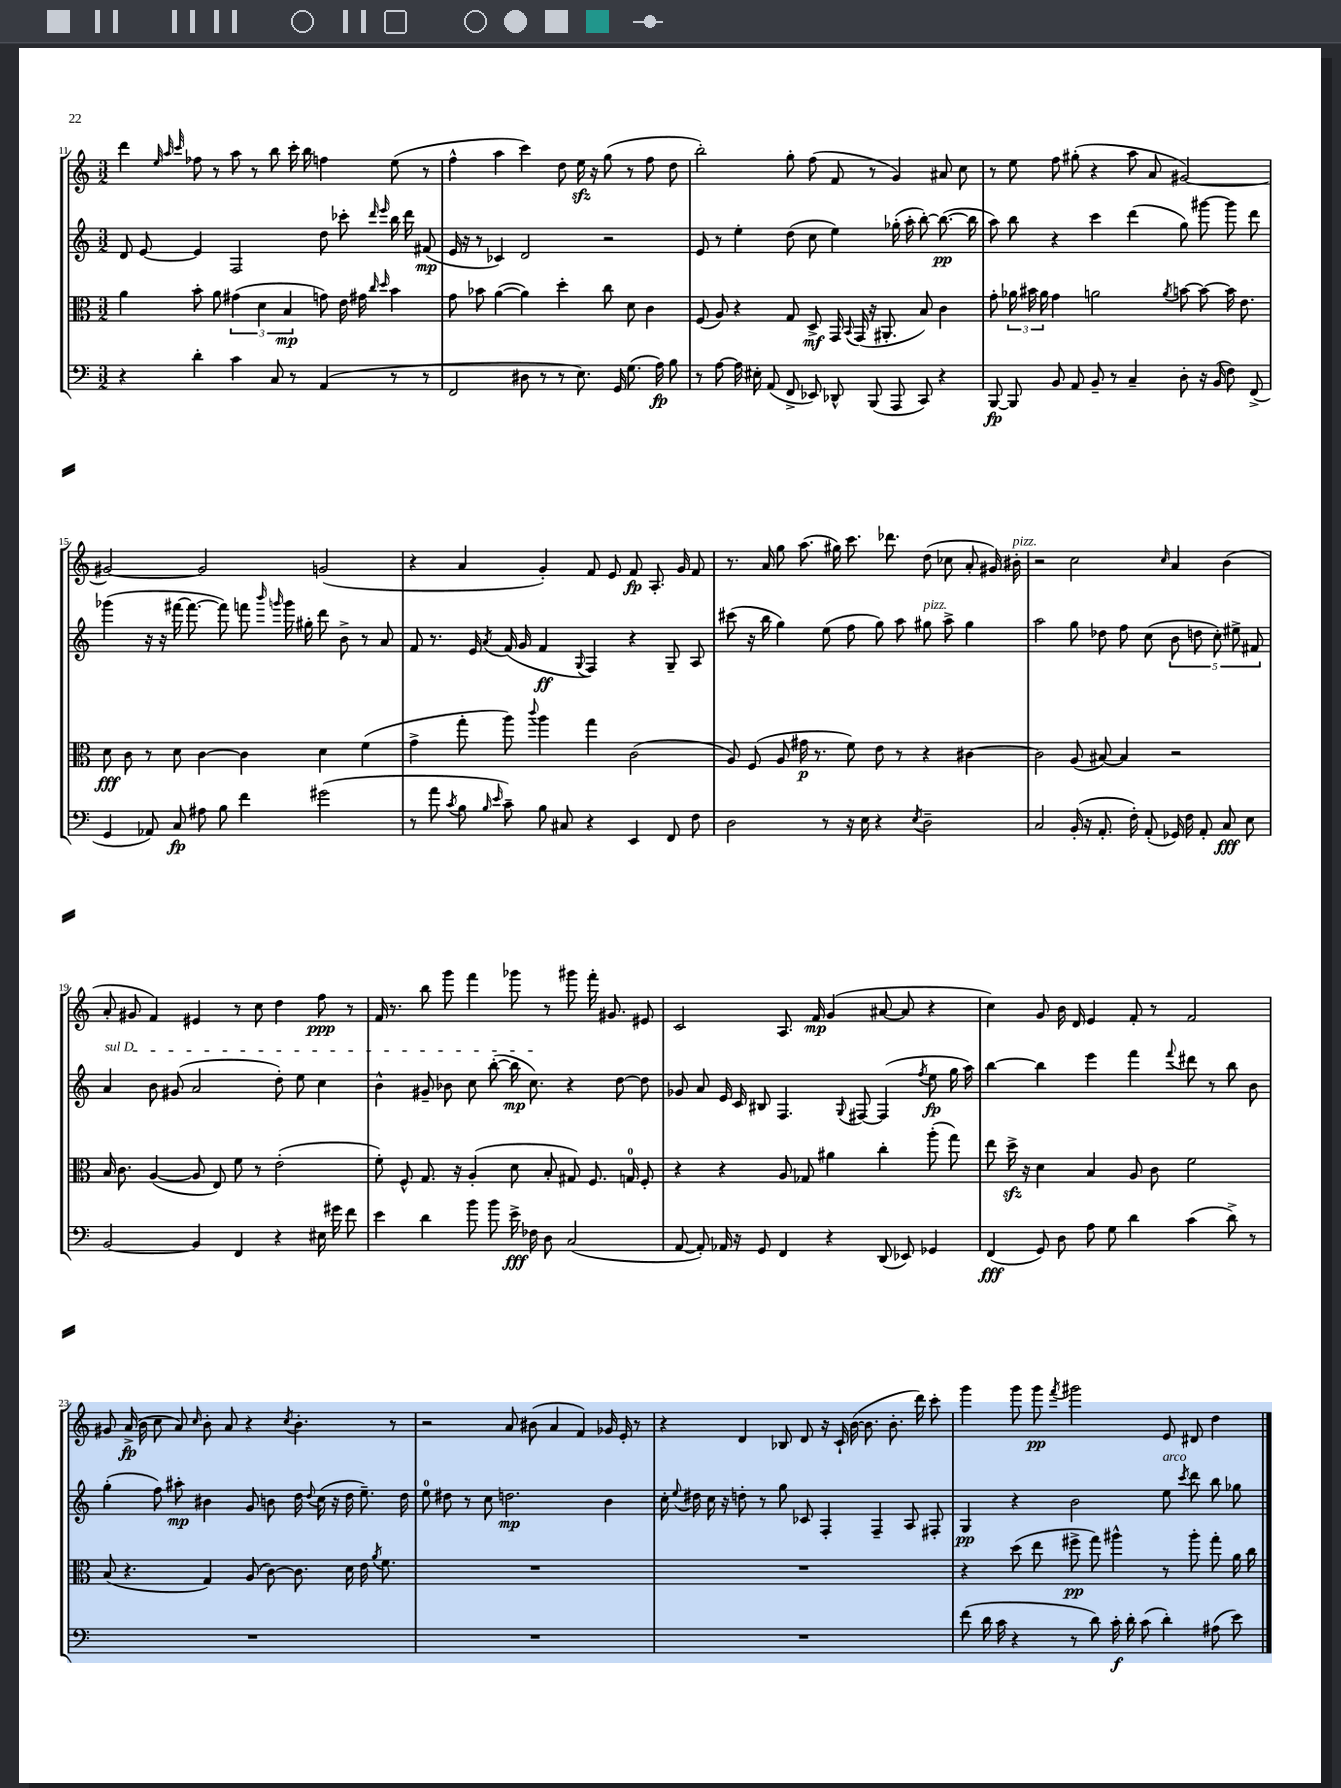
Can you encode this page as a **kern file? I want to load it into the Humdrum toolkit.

**kern	**dynam	**kern	**dynam	**kern	**dynam	**kern	**dynam
*part4	*part4	*part3	*part3	*part2	*part2	*part1	*part1
*staff4	*staff4	*staff3	*staff3	*staff2	*staff2	*staff1	*staff1
*clefF4	*	*clefC3	*	*clefG2	*	*clefG2	*
*k[]	*	*k[]	*	*k[]	*	*k[]	*
*M3/2	*	*M3/2	*	*M3/2	*	*M3/2	*
=11	=11	=11	=11	=11	=11	=11	=11
4r	.	4a\	.	8d/	.	4ddd\	.
.	.	.	.	[8e/	.	.	.
.	.	.	.	.	.	32qqee/	.
.	.	.	.	.	.	32qqaa/	.
.	.	.	.	.	.	32qqccc/	.
4d'\	.	8b'\	.	4e/]	.	8ff-X\	.
.	.	8a\	.	.	.	8r	.
4c\	.	(6g#X\	.	2F/	.	8aa\	.
.	.	.	.	.	.	8r	.
.	.	6d\	.	.	.	.	.
8C/	.	.	.	.	.	8bb\	.
.	.	6B/	mp	.	.	.	.
8r	.	.	.	.	.	16ccc'\	.
.	.	.	.	.	.	16bb\	.
(4AA/	.	8gn\)	.	8dd\	.	4ffn\	.
.	.	16e\	.	8ccc-X'\	.	.	.
.	.	16g#X\	.	.	.	.	.
.	.	16qqcc/	.	16qqddd/	.	.	.
.	.	16qqdd/	.	16qqeee/	.	.	.
8r	.	4b\	.	16bb\	.	(8ee\	.
.	.	.	.	16ddd\	.	.	.
8r	.	.	.	(8f#X/	mp	8r	.
=12	=12	=12	=12	=12	=12	=12	=12
2FF/	.	8g\	.	16e/	.	4ff^^\	.
.	.	.	.	16r	.	.	.
.	.	8b-X\	.	8r	.	.	.
.	.	([4a\	.	4c-X/)	.	4aa\	.
8D#X\	.	4a\])	.	2d/	.	4ccc\)	.
8r	.	.	.	.	.	.	.
8r	.	4dd'\	.	.	.	8dd\	.
8.E\)	.	.	.	.	.	16eezz\	.
.	.	.	.	.	.	16r	.
.	.	8cc\	.	2r	.	(8gg\	.
16GG/	.	.	.	.	.	.	.
(8.G\	.	8d\	.	.	.	8r	.
.	.	4c\	.	.	.	8ff\	.
16A\)	fp	.	.	.	.	.	.
8B\	.	.	.	.	.	8dd\	.
=13	=13	=13	=13	=13	=13	=13	=13
8r	.	(8F/	.	8e/	.	2bb'\)	.
[8A\	.	8A/)	.	8r	.	.	.
16A\]	.	4r	.	4ee'\	.	.	.
16E#X'\	.	.	.	.	.	.	.
(8AA/	.	.	.	.	.	.	.
8FF^/	.	8G/	.	(8dd\	.	8gg'\	.
8EE-X/)	.	8D^/	mf	8cc\	.	(8ff\	.
8DD-X^^/	.	16GG/	.	4ee\)	.	8f/	.
.	.	8qqBB/	.	.	.	.	.
.	.	(16GG/	.	.	.	.	.
(8BBB/	.	16r	.	.	.	8r	.
.	.	8.AA#X'/	.	.	.	.	.
8AAA/	.	.	.	(16gg-X'\	.	4g/)	.
.	.	.	.	16aa'\	.	.	.
8CC/)	.	8B/)	.	[8bb'\)	.	.	.
4r	.	4c\	.	(8.bb\_	pp	8a#X/	.
.	.	.	.	.	.	8cc\	.
.	.	.	.	16bb\]	.	.	.
=14	=14	=14	=14	=14	=14	=14	=14
[8BBB/	fp	8g'\	.	8aa\)	.	8r	.
8BBB/]	.	24a-X\	.	8bb\	.	8ee\	.
.	.	24b#X\	.	.	.	.	.
.	.	24a-\	.	.	.	.	.
8BB/	.	4g\	.	4r	.	8ff\	.
8AA/	.	.	.	.	.	(8gg#X'\	.
8BB~/	.	2an\	.	4ccc\	.	4r	.
8r	.	.	.	.	.	.	.
4C~/	.	.	.	(4ddd\	.	8aa\	.
.	.	.	.	.	.	8a/	.
.	.	8qa/	.	.	.	.	.
8D'\	.	[8bn\	.	8gg\)	.	[2g#X/)	.
16r	.	8b\_	.	[8ggg#X\	.	.	.
(16BB/	.	.	.	.	.	.	.
8F\)	.	16b\]	.	8ggg#\]	.	.	.
.	.	8.e\	.	.	.	.	.
(8FF^/	.	.	.	8ddd\	.	.	.
!!LO:LB:g=z
=15	=15	=15	=15	=15	=15	=15	=15
4GG/	.	8d\	fff	(4ggg-X\	.	2g#X/_	.
.	.	8c\	.	.	.	.	.
8AA-X/)	.	8r	.	16r	.	.	.
.	.	.	.	16r	.	.	.
8C/	fp	8d\	.	[16fff#X\	.	.	.
.	.	.	.	8.fff#\_	.	.	.
8A#X\	.	[4c\	.	.	.	2g#/]	.
8B\	.	.	.	8fff#\])	.	.	.
4f\	.	4c\]	.	8fffn\	.	.	.
.	.	.	.	16qqbbb/	.	.	.
.	.	.	.	16qqgggn/	.	.	.
.	.	.	.	16ggg\	.	.	.
.	.	.	.	16gg#X'\	.	.	.
(2g#X\	.	4d\	.	8ddd\	.	(2gn/	.
.	.	.	.	8b^\	.	.	.
.	.	(4f\	.	8r	.	.	.
.	.	.	.	8a/	.	.	.
=16	=16	=16	=16	=16	=16	=16	=16
8r	.	4g^\	.	8f/	.	4r	.
8a\	.	.	.	8.r	.	.	.
8qc/	.	.	.	.	.	.	.
8B\	.	8gg'\	.	.	.	4a/	.
.	.	.	.	16e/	.	.	.
16qqB/	.	.	.	.	.	.	.
16qqe/	.	.	.	8qa/	.	.	.
8c~\)	.	8aa\)	.	(16f/	.	.	.
.	.	.	.	16g/	.	.	.
.	.	8qqccc/	.	.	.	.	.
8B\	.	4aa\	.	4f/	ff	4g'/)	.
8C#X/	.	.	.	.	.	.	.
.	.	.	.	8qqG/	.	.	.
4r	.	4gg\	.	4F/)	.	8f/	.
.	.	.	.	.	.	8e/	.
4EE/	.	(2c\	.	4r	.	8f/	fp
.	.	.	.	.	.	8.A'/	.
8FF/	.	.	.	8G~/	.	.	.
.	.	.	.	.	.	16g/	.
8F\	.	.	.	8A/	.	8f/	.
=17	=17	=17	=17	=17	=17	=17	=17
2D\	.	8A/)	.	(8ccc#X\	.	8.r	.
.	.	(8F/	.	16r	.	.	.
.	.	.	.	16bb\	.	16a/	.
.	.	8A/	.	4gg\)	.	8gg\	.
.	.	16g#X\	p	.	.	(8.aa\	.
.	.	8.r	.	.	.	.	.
8r	.	.	.	(8ee\	.	.	.
.	.	.	.	.	.	16gg#X\)	.
16r	.	8f\)	.	8ff\	.	8.ccc\	.
16E\	.	.	.	.	.	.	.
4r	.	8e\	.	8gg\)	.	.	.
.	.	.	.	.	.	8.ddd-X\	.
.	.	8r	.	8aa\	.	.	.
8qE/	.	.	.	.	.	.	.
!	!	!	!	!LO:TX:a:i:t=pizz.	!	!	!
2D~\	.	4r	.	8gg#X\	.	(8dd\	.
.	.	.	.	8aa^\	.	8cc-X\	.
.	.	[4c#X\	.	4gg#\	.	8a'/	.
.	.	.	.	.	.	16g#X/)	.
!	!	!	!	!	!	!LO:TX:a:i:t=pizz.	!
.	.	.	.	.	.	16b#X'\	.
=18	=18	=18	=18	=18	=18	=18	=18
2C/	.	2c#\]	.	2aa\	.	2r	.
(16BB'/	.	(8A/	.	8gg\	.	2cc\	.
16r	.	.	.	.	.	.	.
8.AA'/	.	[8B#X/)	.	8dd-X\	.	.	.
.	.	4B#/]	.	8ff\	.	.	.
16F'\)	.	.	.	.	.	.	.
(8AA'/	.	.	.	(8cc\	.	.	.
.	.	.	.	.	.	16qqcc/	.
16GG-X/)	.	2r	.	10b\	.	4a/	.
16F\	.	.	.	.	.	.	.
.	.	.	.	10ddn\	.	.	.
8AA'/	.	.	.	.	.	.	.
.	.	.	.	10cc'\)	.	.	.
8C/	fff	.	.	.	.	(4b\	.
.	.	.	.	10ee#X^\	.	.	.
8E\	.	.	.	.	.	.	.
.	.	.	.	10f#X/	.	.	.
!!LO:LB:g=z
=19	=19	=19	=19	=19	=19	=19	=19
!	!	!	!	!LO:TX:a:i:t=sul D	!	!	!
[2BB/	.	16B/	.	4a/	.	8a'/	.
.	.	8.c\	.	.	.	.	.
.	.	.	.	.	.	8g#X/	.
.	.	([4A/	.	8b\	.	4f/)	.
.	.	.	.	(8g#X/	.	.	.
4BB/]	.	8A/]	.	2a/	.	4e#X/	.
.	.	8E/)	.	.	.	.	.
4FF/	.	8f\	.	.	.	8r	.
.	.	8r	.	.	.	8cc\	.
4r	.	(2e'\	.	8dd'\)	.	4dd\	.
.	.	.	.	8ee\	.	.	.
16E#X\	.	.	.	4cc\	.	8ff\	ppp
16g#X\	.	.	.	.	.	.	.
8f\	.	.	.	.	.	8r	.
=20	=20	=20	=20	=20	=20	=20	=20
4e\	.	8f'\)	.	4b^^\	.	16f/	.
.	.	.	.	.	.	8.r	.
.	.	8F^^/	.	.	.	.	.
4d\	.	8.G/	.	8g#X~/	.	8bb\	.
.	.	.	.	8b-X\	.	8ggg\	.
.	.	16r	.	.	.	.	.
8b\	.	(4A'/	.	8cc\	.	4fff\	.
8b\	.	.	.	([8bb'\	.	.	.
16e^\	fff	8d\	.	16bb\]	mp	8ggg-X\	.
16F-X\	.	.	.	8.cc\)	.	.	.
8D\	.	8B'/	.	.	.	8r	.
(2C/	.	8G#X/)	.	4r	.	8ggg#X\	.
.	.	8.F/	.	.	.	16fff'\	.
.	.	.	.	.	.	8.g#X/	.
.	.	.	.	[8dd\	.	.	.
.	.	16Gn/	.	.	.	.	.
.	.	8F'/	.	8dd\]	.	8e#X/	.
=21	=21	=21	=21	=21	=21	=21	=21
[8AA/	.	4r	.	8g-X/	.	2c/	.
8AA'/])	.	.	.	8a/	.	.	.
16AA-X/	.	4r	.	16e/	.	.	.
16r	.	.	.	16c/	.	.	.
8GG/	.	.	.	8B#X/	.	.	.
4FF/	.	8A/	.	4.F/	.	8.A/	.
.	.	8G-X/	.	.	.	.	.
.	.	.	.	.	.	16f/	mp
4r	.	4a#X\	.	.	.	(4g/	.
.	.	.	.	8qqG/	.	.	.
.	.	.	.	[8F#X/	.	.	.
(8DD/	.	4cc'\	.	(4F#/]	.	[8a#X/	.
8EE-X/)	.	.	.	.	.	8a#/]	.
.	.	.	.	8qff/	.	.	.
4GG-X/	.	(8aa'\	.	8ee\	fp	4r	.
.	.	8gg\)	.	16gg\	.	.	.
.	.	.	.	16aa\)	.	.	.
=22	=22	=22	=22	=22	=22	=22	=22
(4FF/	fff	8ee\	.	[4bb\	.	4cc\)	.
.	.	16ddzz^\	.	.	.	.	.
.	.	16r	.	.	.	.	.
8GG/)	.	4d\	.	4bb\]	.	8g/	.
8D\	.	.	.	.	.	16b\	.
.	.	.	.	.	.	16d/	.
8A\	.	4B/	.	4eee\	.	4e/	.
8G\	.	.	.	.	.	.	.
4d\	.	8A/	.	4fff\	.	8f'/	.
.	.	8c\	.	.	.	8r	.
.	.	.	.	8qqfff/	.	.	.
(4c\	.	2f\	.	8ddd#X\	.	2f/	.
.	.	.	.	8r	.	.	.
8d^\)	.	.	.	8bb\	.	.	.
8r	.	.	.	8b\	.	.	.
!!LO:LB:g=z
=23	=23	=23	=23	=23	=23	=23	=23
1.r	.	(8B/	.	(4gg'\	.	8g#X/	.
.	.	4.r	.	.	.	(16a^/	fp
.	.	.	.	.	.	16b\	.
.	.	.	.	8ff\)	.	8cc\	.
.	.	.	.	8aa#X'\	mp	8a/)	.
.	.	.	.	.	.	16qqcc/	.
.	.	4G/)	.	4b#X\	.	8b'\	.
.	.	.	.	.	.	8a/	.
.	.	(8A/	.	8g/	.	4r	.
.	.	[8c\)	.	8bn\	.	.	.
.	.	.	.	.	.	8qcc/	.
.	.	8.c\]	.	16dd\	.	4.b'\	.
.	.	.	.	8qqdd/	.	.	.
.	.	.	.	(16cc\	.	.	.
.	.	.	.	16r	.	.	.
.	.	16d\	.	16dd\	.	.	.
.	.	16e\	.	8.ee~\)	.	.	.
.	.	8qa/	.	.	.	.	.
.	.	8.f\	.	.	.	.	.
.	.	.	.	.	.	8r	.
.	.	.	.	16dd\	.	.	.
=24	=24	=24	=24	=24	=24	=24	=24
1.r	.	1.r	.	8ee\	.	2r	.
.	.	.	.	8dd#X\	.	.	.
.	.	.	.	8r	.	.	.
.	.	.	.	8cc\	.	.	.
.	.	.	.	2.ddn\	mp	8a/	.
.	.	.	.	.	.	(8b#X\	.
.	.	.	.	.	.	4a/	.
.	.	.	.	.	.	4f/)	.
.	.	.	.	4b\	.	16g-X/	.
.	.	.	.	.	.	16e'/	.
.	.	.	.	.	.	8r	.
=25	=25	=25	=25	=25	=25	=25	=25
1.r	.	1.r	.	16cc'\	.	4r	.
.	.	.	.	8qqee/	.	.	.
.	.	.	.	16dd#X\	.	.	.
.	.	.	.	16cc\	.	.	.
.	.	.	.	16r	.	.	.
.	.	.	.	8ddn'\	.	4d/	.
.	.	.	.	8r	.	.	.
.	.	.	.	8gg\	.	8B-X/	.
.	.	.	.	8c-X/	.	8d/	.
.	.	.	.	4F'/	.	16r	.
.	.	.	.	.	.	16c`/	.
.	.	.	.	.	.	([16b\	.
.	.	.	.	.	.	8.b\]	.
.	.	.	.	4F~/	.	.	.
.	.	.	.	.	.	8.b'\	.
.	.	.	.	8A/	.	.	.
.	.	.	.	.	.	16ddd\)	.
.	.	.	.	8F#X'/	.	8ccc'\	.
=26	=26	=26	=26	=26	=26	=26	=26
(8f\	.	4r	.	4G/	pp	4ggg\	.
16d\	.	.	.	.	.	.	.
16c\	.	.	.	.	.	.	.
4r	.	(8dd\	.	4r	.	8ggg\	.
.	.	8ee\	.	.	.	8ggg\	pp
.	.	.	.	.	.	8qfff/	.
8r	.	8ff#X^\	pp	2b\	.	2ggg#X\	.
8d\)	.	8gg\)	.	.	.	.	.
16c'\	f	4aa#X^^\	.	.	.	.	.
16d'\	.	.	.	.	.	.	.
(8c\	.	.	.	.	.	.	.
!	!	!	!	!LO:TX:a:i:t=arco	!	!	!
4d'\)	.	8r	.	8ee\	.	8e/	.
.	.	.	.	8qccc/	.	.	.
.	.	8aa#'\	.	8ddd\	.	8d#X/	.
(8A#X\	.	8gg'\	.	8bb\	.	4dd\	.
8e\)	.	16a\	.	8gg-X\	.	.	.
.	.	16cc\	.	.	.	.	.
==	==	==	==	==	==	==	==
*-	*-	*-	*-	*-	*-	*-	*-
